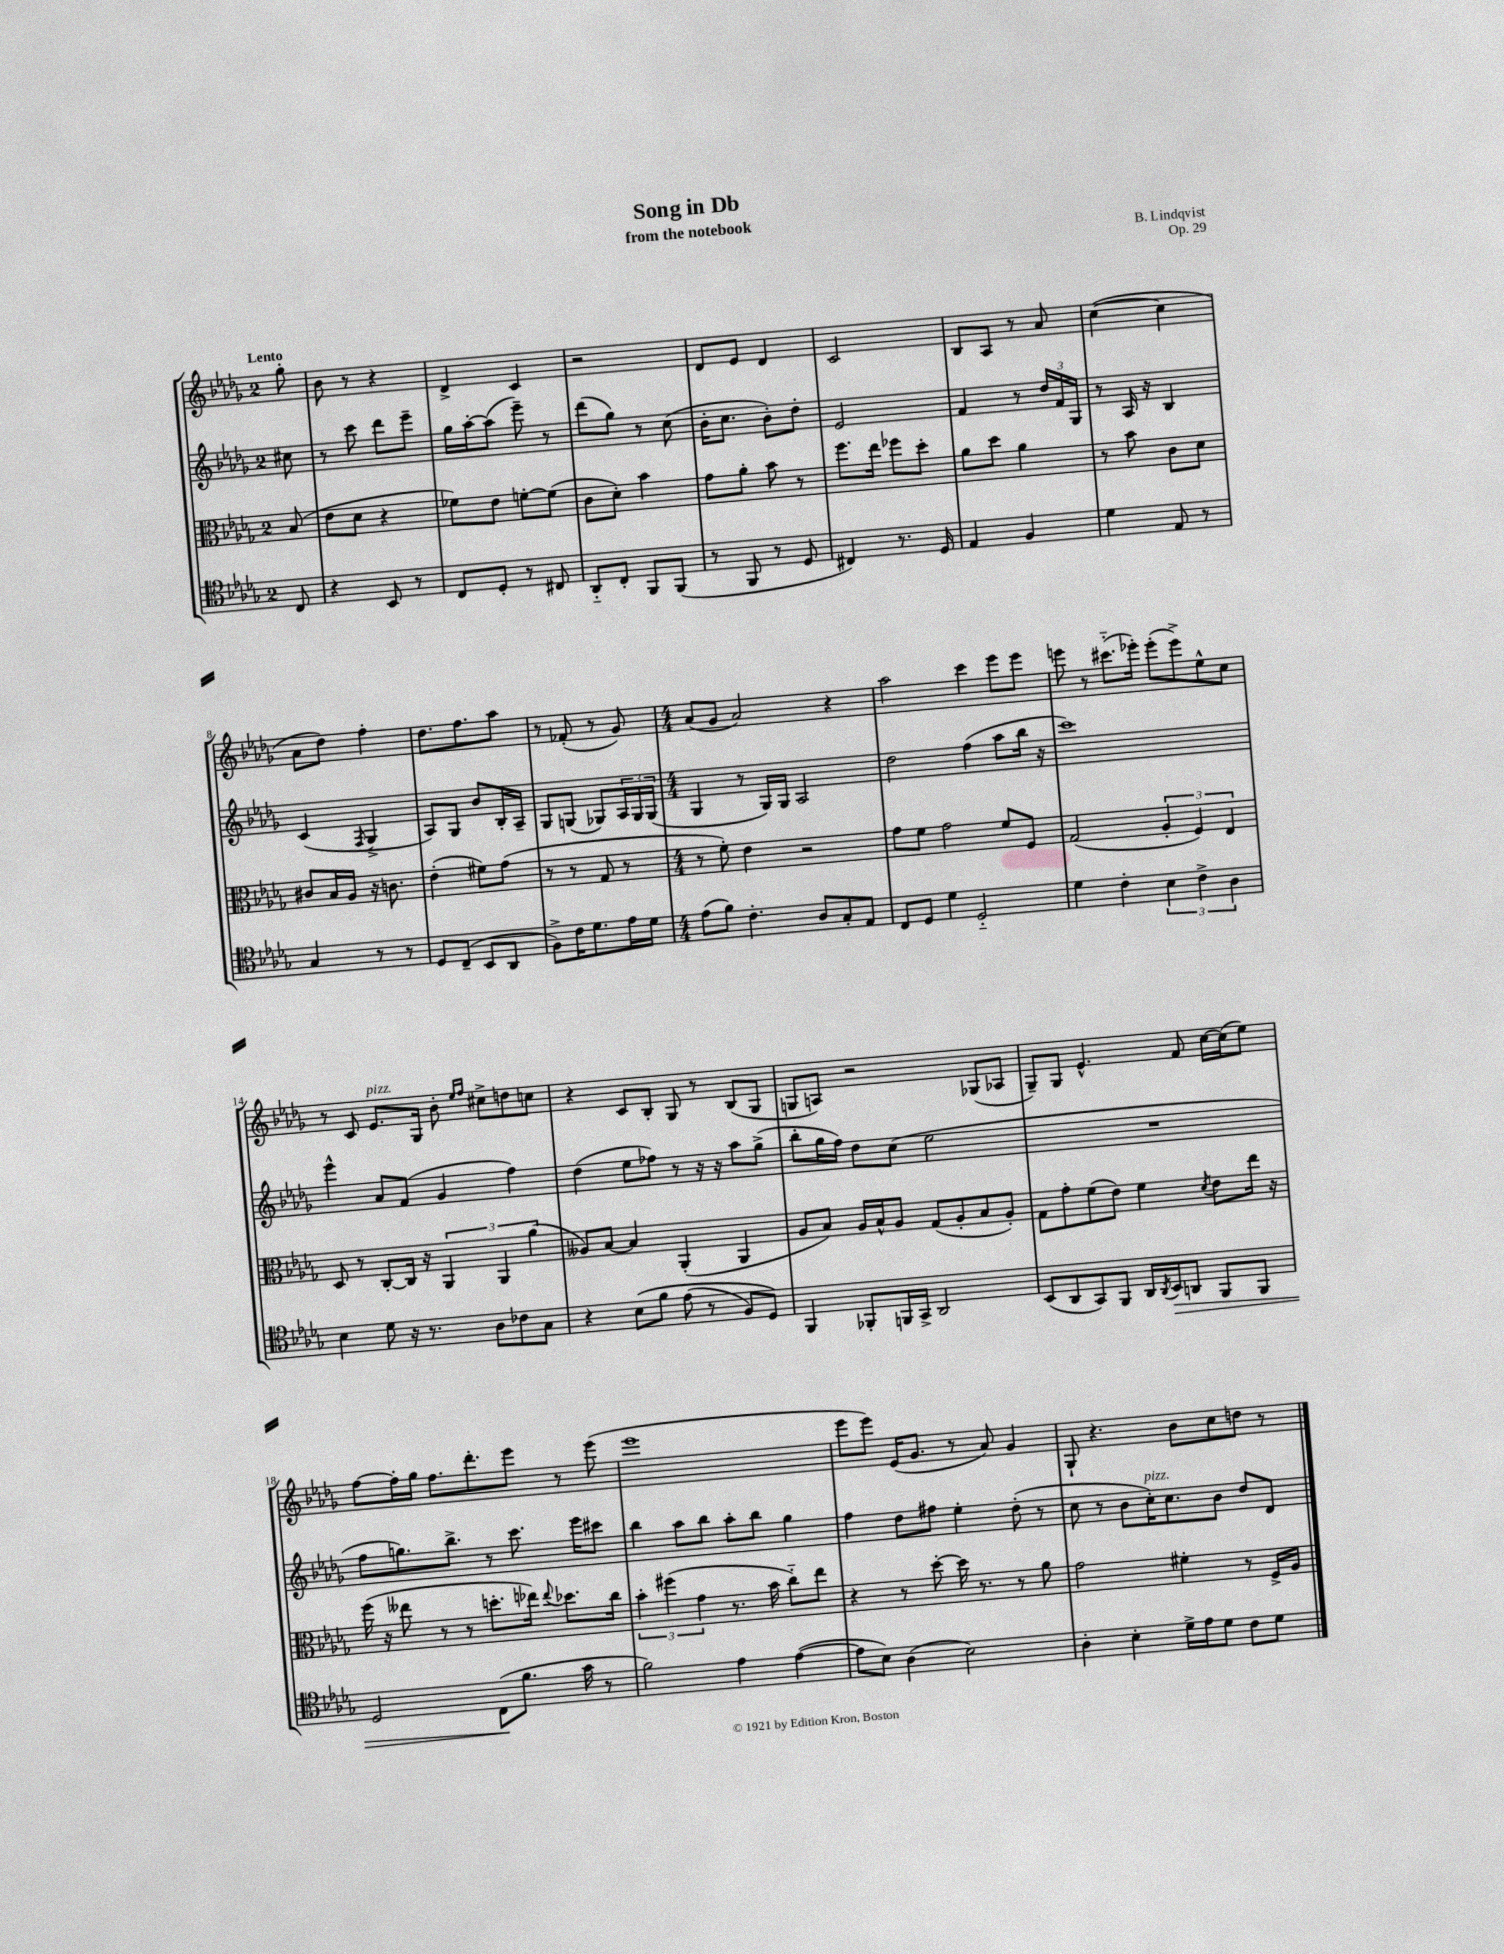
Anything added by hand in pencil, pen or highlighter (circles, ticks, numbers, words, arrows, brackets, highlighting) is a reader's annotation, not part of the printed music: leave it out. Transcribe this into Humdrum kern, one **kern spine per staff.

**kern	**kern	**kern	**kern
*staff4	*staff3	*staff2	*staff1
*clefC4	*clefC3	*clefG2	*clefG2
*k[b-e-a-d-g-]	*k[b-e-a-d-g-]	*k[b-e-a-d-g-]	*k[b-e-a-d-g-]
*M2/4	*M2/4	*M2/4	*M2/4
8C	(8B-	8cc#	8gg-'
=	=	=	=
4r	8e-	8r	8b-
.	8d-	8ccc	8r
8BB-	4r	8ddd-	4r
8r	.	8eee-~	.
=	=	=	=
8C	8f-)	16gg-	4d-^
.	.	[16aa-'	.
8D-'	8e-	(8aa-]	.
8r	[8f'	8eee-~)	4c
8C#	(8f]	8r	.
=	=	=	=
8AA-'~	8c	(8ddd-	2r
8C'	8d-')	8gg-)	.
8FF	4b-	8r	.
(8FF	.	(8cc	.
=	=	=	=
8r	8g-	16b-'	8d-
.	.	8.cc	.
8FF	8a-'	.	8e-
8r	8b-	8b-')	4d-
8D-	8r	8dd-'	.
=	=	=	=
4C#)	8.ff	2e-	2c
.	16ee-	.	.
8.r	8ff-	.	.
.	8dd-'	.	.
16D-	.	.	.
=	=	=	=
4E-	8a-	4f	8B-
.	8dd-	.	8A-
4F	4a-	8r	8r
.	.	24dd-	8a-
.	.	24f	.
.	.	24G-	.
=	=	=	=
4d-	8r	8r	([4cc
.	8b-	16A-	.
.	.	16r	.
8E-	8c	4B-	4cc]
8r	8d-	.	.
=	=	=	=
4G-	8c#	(4c	8a-
.	16B-	.	8dd-)
.	16A-	.	.
.	.	8qF	.
8r	16r	4G-^	4ff'
.	8.c	.	.
8r	.	.	.
=	=	=	=
8D-	(4e-'	8A-)	8.dd-
(8C~	.	8G-	.
.	.	.	8.ff
8BB-	8f#)	8b-	.
8AA-	(8g-	16B-'	8aa-
.	.	16A-~	.
=	=	=	=
8F^)	8r	8G-	8r
16c	8r	(8G	(8f-'
8.d-	.	.	.
.	8G-	8G-)	8r
16e-	8r	24A-	8g-)
.	.	24G-	.
16d-	.	.	.
.	.	(24G-	.
=	=	=	=
*M4/4	*M4/4	*M4/4	*M4/4
(8e-	8r	4G-	(8a-
8f)	8f')	.	8g-
4.c'	4e-	8r	2a-)
.	.	16G-)	.
.	.	16G-	.
.	2r	2A-	.
8A-	.	.	.
8G-'	.	.	4r
8E-	.	.	.
=	=	=	=
8C	8g-	2dd-	2aa-
8D-	8f	.	.
4d-	2g-	.	.
2D-'~	.	(4ff	4ccc
.	8f	8aa-	8eee-
.	8F	16bb-	8eee-
.	.	16r	.
=	=	=	=
4d-	(2G-	1ccc)	8eee
.	.	.	8r
4c'	.	.	(8.ccc#'~
.	.	.	16eee-')
6B-	6A-'	.	(8eee-'
.	.	.	8eee-^)
6c^	6F)	.	.
.	.	.	8ee-^^
6A-	6E-	.	.
.	.	.	8cc
=	=	=	=
4B-	8D-	4eee-^^	8r
.	8r	.	8c
8d-	[8C'	8a-	8.e-
16r	16C]	(8f	.
8.r	16r	.	16G-
.	6AA-	4g-	8b-'
.	.	.	16qqee-
.	.	.	16qqff
8A-	.	.	8cc#^
.	6AA-	.	.
8c-	.	4ff)	8dd
.	(6a-	.	.
8G-	.	.	8cc
=	=	=	=
4r	8A--)	(4dd-	4r
.	[8B-	.	.
&(8B-	4B-]	8ee-	8c
8f	.	8ff-)	8B-'
(8e-	(4AA-'	8r	8G-
8r	.	16r	8r
.	.	16r	.
8F)	4AA-	8aa-	(8B-
8D-&)	.	(8gg-^	8G-
=	=	=	=
4FF	8A-	8bb-'	8G
.	8B-)	16gg-	8A)
.	.	16ff)	.
8FF-'	16A-	8dd-	2r
.	16B-^^	.	.
16FF	8A-	(8cc	.
16GG-^	.	.	.
2AA-	(8G-	2ee-	.
.	8A-'	.	.
.	8B-	.	(8G-
.	8A-')	.	8A-
=	=	=	=
(8BB-	8G-	1r	8G-~)
8AA-	8g-'	.	8G-
8GG-)	(8f	.	4.e-^^
8FF	8e-)	.	.
16AA-	4f	.	.
8qAA-	.	.	.
16BB-	.	.	.
8AA	.	.	8f
.	8qd-	.	.
8FF	8e-	.	[16cc
.	.	.	(16cc]
8FF	16ee-	.	8ee-)
.	16r	.	.
=	=	=	=
2D-	(16ff	8ff	[8ff
.	16r	.	.
.	8ee--	8.gg)	16ff']
.	.	.	16gg-
.	8r	.	8.ff
.	.	8.bb-^	.
.	8r	.	.
.	.	.	8.ddd-'
(8C	8.dd'	8r	.
8.f	.	8.ccc	8eee-
.	16ee-)	.	.
.	8qqee-	.	.
.	8.dd-	.	8r
16g-	.	16eee-	.
8r	.	8ccc#	(8eee-
.	16cc	.	.
=	=	=	=
2f)	6b-'	4bb-	1eee-
.	(6ff#	.	.
.	.	8aa-	.
.	6g-	.	.
.	.	8bb-	.
4e-	8.r	8aa-'	.
.	.	8bb-	.
.	16b-	.	.
([4e-	8cc'~)	4gg-	.
.	8ee-	.	.
=	=	=	=
8e-]	4r	4ff	8eee-
8B-)	.	.	8eee-)
(4A-	8r	8dd-	(16e-
.	.	.	8.g-
.	[8dd-'	8ff#	.
2B-)	16dd-]	4ee-'	8r
.	8.r	.	.
.	.	.	8a-)
.	8r	(8dd-'	4g-
.	8a-	8r	.
=	=	=	=
4A-'	2g-	8cc	8G-`
.	.	8r	4.r
4B-'	.	8b-	.
.	.	16cc')	.
.	.	8.cc	.
16d-^	4f#'	.	8b-
16e-	.	.	.
8d-	.	8b-	8cc
8c	8r	8dd-	8dd
8d-	16F^	8d-	8r
.	16A-	.	.
==	==	==	==
*-	*-	*-	*-
